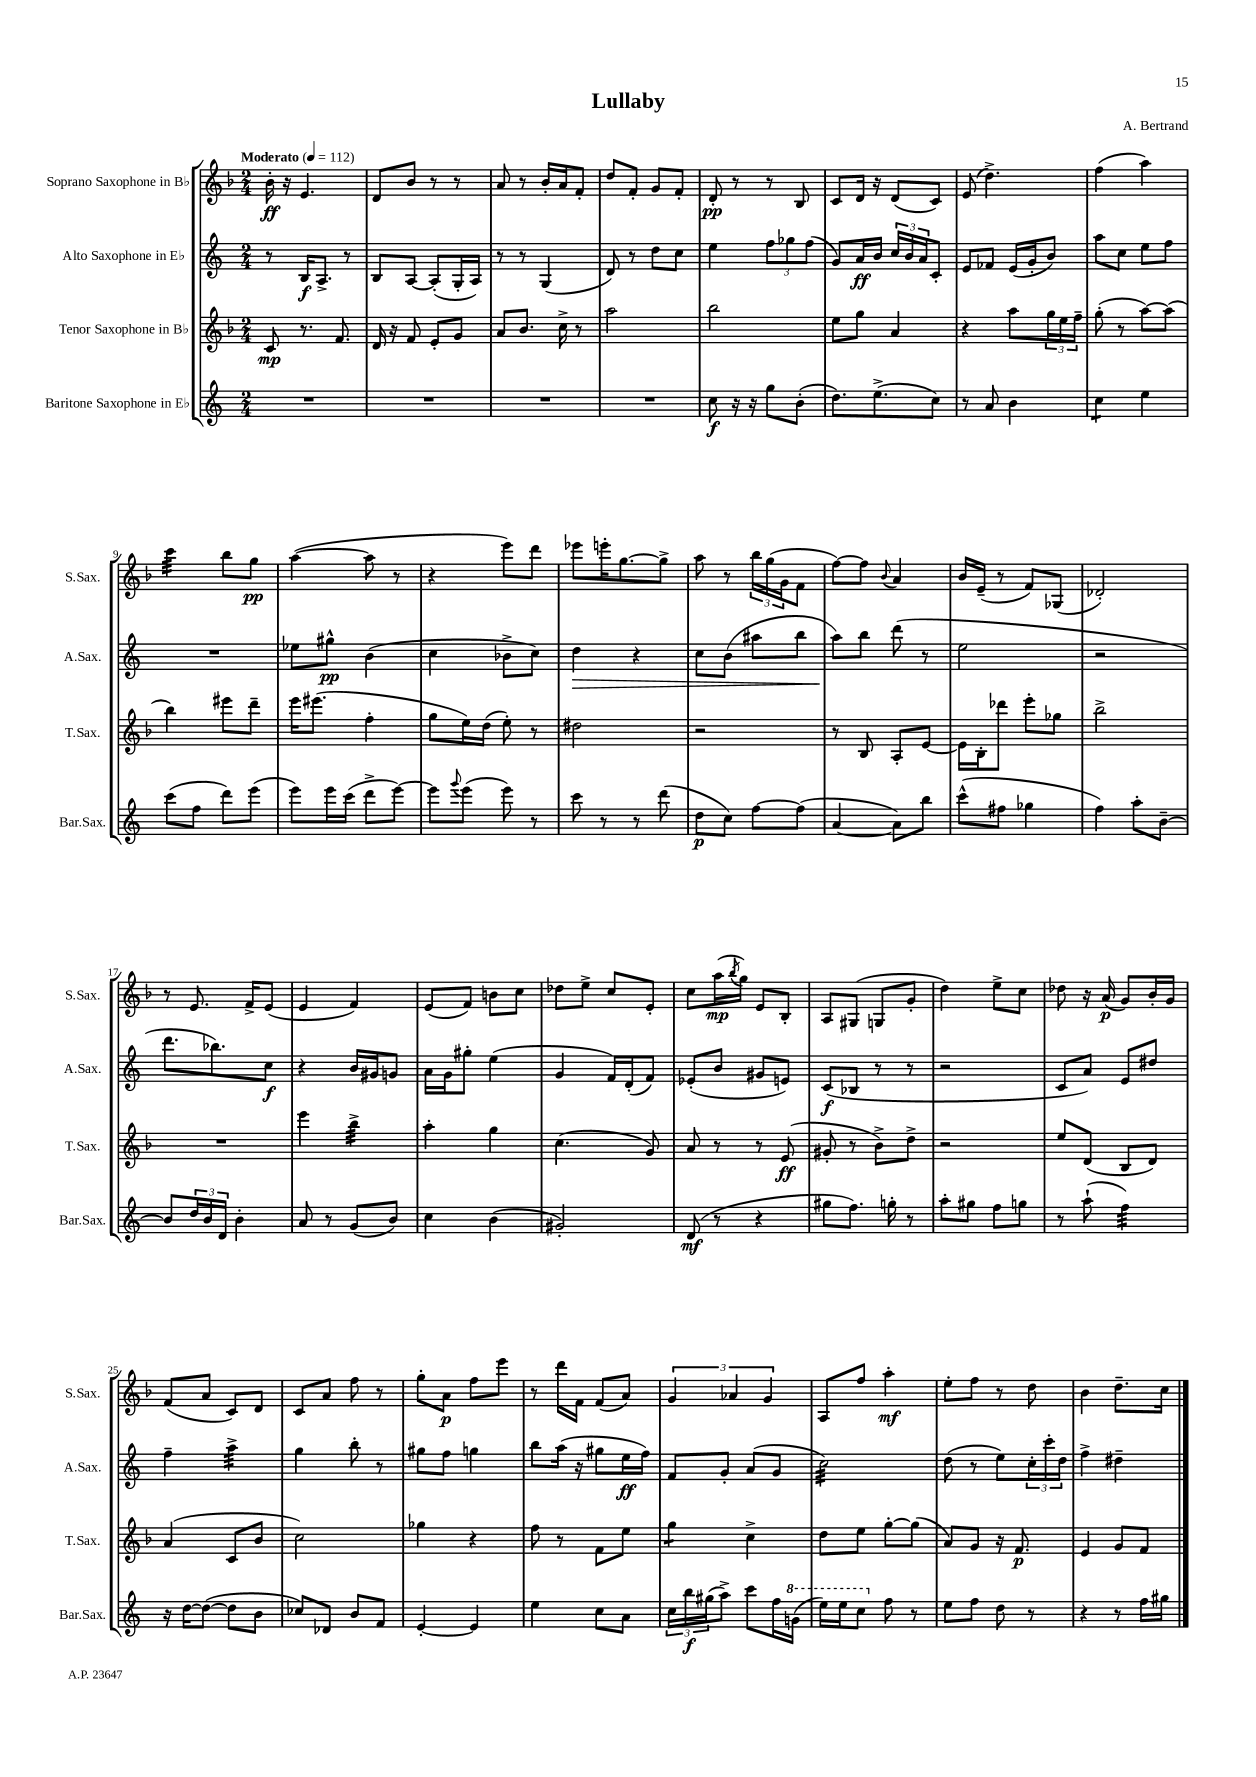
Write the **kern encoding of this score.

**kern	**kern	**kern	**kern
*staff4	*staff3	*staff2	*staff1
*clefG2	*clefG2	*clefG2	*clefG2
*k[]	*k[b-]	*k[]	*k[b-]
*M2/4	*M2/4	*M2/4	*M2/4
*MM112	*MM112	*MM112	*MM112
2r	8c	8r	16b-'
.	.	.	16r
.	8.r	16B	4.e
.	.	8.A^	.
.	8.f	.	.
.	.	8r	.
=	=	=	=
2r	16d	8B	8d
.	16r	.	.
.	8f	[8A	8b-
.	8e'	(8A']	8r
.	8g	16G'	8r
.	.	16A)	.
=	=	=	=
2r	8a	8r	8a
.	8.b-	8r	8r
.	.	(4G	16b-'
.	16cc^	.	16a
.	8r	.	8f'
=	=	=	=
2r	2aa	8d)	8dd
.	.	8r	8f'
.	.	8dd	8g
.	.	8cc	8f'
=	=	=	=
8cc	2bb-	4ee	8d'
16r	.	.	8r
16r	.	.	.
8gg	.	12ff	8r
.	.	12gg-	.
(8b'	.	.	8B-
.	.	(12ff	.
=	=	=	=
8.dd)	8ee	8g)	8c
.	8gg	16a	16d
(8.ee^	.	16b	16r
.	4a	24cc	(8d
.	.	24b	.
.	.	24a	.
8cc)	.	8c'	8c)
=	=	=	=
8r	4r	8e	(8e
8a	.	8f-	4.dd^)
4b	8aa	(16e	.
.	.	16g'	.
.	24gg	8b)	.
.	24ee	.	.
.	24ff~	.	.
=	=	=	=
4cc	(8gg'	8aa	(4ff
.	8r	8cc	.
4ee	[8aa)	8ee	4aa)
.	(8aa]	8ff	.
=	=	=	=
(8ccc	4bb-)	2r	4ccc
8ff	.	.	.
8ddd)	8eee#	.	8bb-
(8eee	8ddd~	.	8gg
=	=	=	=
8eee)	16eee	8ee-	([4aa
.	(8.eee#	.	.
16eee	.	8gg#^^	.
(16ccc	.	.	.
8ddd^	4ff'	(4b	8aa]
[8eee)	.	.	8r
=	=	=	=
8eee]	8gg	4cc	4r
8qqggg	.	.	.
(8eee	16ee)	.	.
.	(16dd	.	.
8eee)	8ee')	8b-^	8eee)
8r	8r	8cc)	8ddd
=	=	=	=
8ccc	2dd#	4dd	8eee-
8r	.	.	16eee'
.	.	.	[8.gg
8r	.	4r	.
(8ddd	.	.	8gg^]
=	=	=	=
8dd	2r	8cc	8aa
8cc)	.	(8b	8r
[8ff	.	8aa#	24bb-
.	.	.	(24gg
.	.	.	24g
(8ff]	.	8bb	8f
=	=	=	=
[4a	8r	8aa)	[8ff)
.	8B-	8bb	8ff]
.	.	.	8qqb-
8a])	8A'	(8ddd	4a
8bb	[8e	8r	.
=	=	=	=
(8ccc^^	16e]	2ee	16b-
.	16B-'	.	(16e~
8ff#	8ddd-	.	8r
4gg-	8eee'	.	8f)
.	8gg-	.	(8G-
=	=	=	=
4ff)	2bb-^	2r	2d-')
8aa'	.	.	.
[8b~	.	.	.
=	=	=	=
8b]	2r	8.ddd	8r
24dd	.	.	8.e
24b	.	.	.
.	.	8.bb-)	.
24d	.	.	.
4b'	.	.	.
.	.	.	16f^
.	.	8cc	(8e
=	=	=	=
8a	4eee	4r	4e
8r	.	.	.
(8g	4bb-^	16b	4f)
.	.	16g#	.
8b)	.	8g	.
=	=	=	=
4cc	4aa'	16a	(8e
.	.	16g	.
.	.	8gg#'	8f)
(4b	4gg	(4ee	8b
.	.	.	8cc
=	=	=	=
2g#')	(4.cc	4g	8dd-
.	.	.	8ee^
.	.	16f)	8cc
.	.	(16d'	.
.	8g)	8f)	8e'
=	=	=	=
(8d	8a	(8e-'	8cc
8r	8r	8b	(16aa
.	.	.	8qbb-
.	.	.	16gg)
4r	8r	8g#	8e
.	(8e	8e)	8B-'
=	=	=	=
8gg#	8g#'	(8c	8A
8.ff)	8r	8B-	(8G#
.	8b-^)	8r	8G
16gg'	.	.	.
8r	8dd^	8r	8g'
=	=	=	=
8aa'	2r	2r	4dd)
8gg#	.	.	.
8ff	.	.	8ee^
8gg	.	.	8cc
=	=	=	=
8r	8ee	8c	8dd-
(8aa`	(8d	8a)	16r
.	.	.	(16a
4ff)	8B-	8e	8g)
.	8d)	8dd#	16b-'
.	.	.	16g
=	=	=	=
16r	(4a	4ff~	(8f
[16dd	.	.	.
(8dd_	.	.	8a
8dd]	8c	4aa^	8c)
8b	8b-	.	8d
=	=	=	=
8cc-)	2cc)	4gg	8c
8d-	.	.	8a
8b	.	8bb'	8ff
8f	.	8r	8r
=	=	=	=
[4e'	4gg-	8gg#	8gg'
.	.	8ff	8a
4e]	4r	4gg	8ff
.	.	.	8eee
=	=	=	=
4ee	8ff	8bb	8r
.	8r	(16aa	16ddd
.	.	16r	16f
8cc	8f	8gg#	(8f
8a	8ee	16ee	8a)
.	.	16ff)	.
=	=	=	=
24cc	4gg	8f	6g
24bb	.	.	.
(24gg#	.	.	.
8aa^)	.	8g'	.
.	.	.	6a-
8ccc	4cc^	(8a	.
.	.	.	6g
16ff	.	8g	.
(16gg	.	.	.
=	=	=	=
16eee)	8dd	2cc)	8A
16eee	.	.	.
8ccc	8ee	.	8ff
8ff	[8gg'	.	4aa'
8r	(8gg]	.	.
=	=	=	=
8ee	8a)	(8dd	8ee'
8ff	8g	8r	8ff
8dd	16r	8ee)	8r
.	8.f	.	.
8r	.	24cc'	8dd
.	.	24ccc'	.
.	.	24dd	.
=	=	=	=
4r	4e	4ff^	4b-
8r	8g	4dd#~	8.dd~
16ff	8f	.	.
16gg#	.	.	16cc
==	==	==	==
*-	*-	*-	*-
